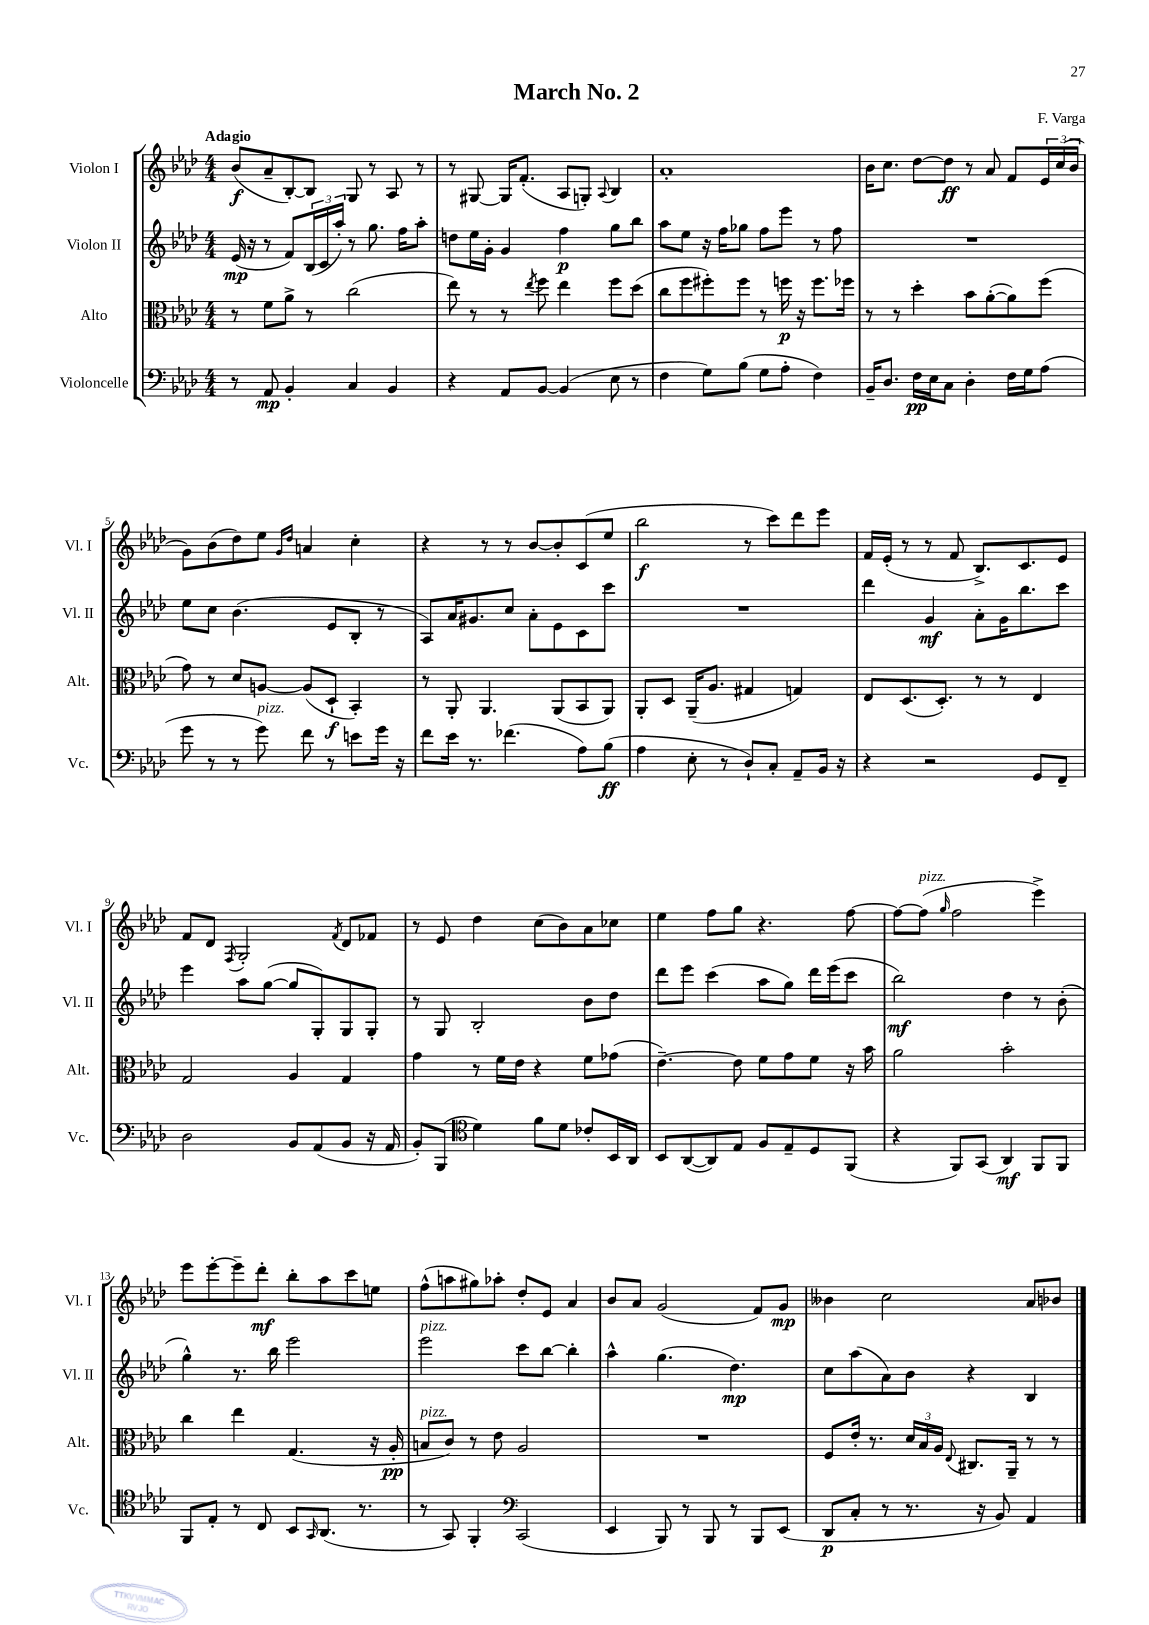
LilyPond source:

\header { title = "March No. 2" composer = "F. Varga" }
<<
\new StaffGroup <<
\new Staff = "s0" \with { instrumentName = "Violon I" shortInstrumentName = "Vl. I" } {
    \clef treble \key aes \major \numericTimeSignature \time 4/4 \tempo "Adagio"
    bes'8\f( aes'8-- bes8~-.) bes8 g8 r8 aes8 r8 |
    r8 gis8~ gis16 f'8.-.( aes8 g8-.) \appoggiatura { aes8 } bes4 |
    aes'1-. |
    bes'16 c''8. des''8~ des''8\ff r8 aes'8 f'8 \tuplet 3/2 { ees'16 c''16( bes'16 } |
    g'8) bes'8( des''8) ees''8 \grace { g'16 des''16 } a'4 c''4-. |
    r4 r8 r8 bes'8~ bes'8-. c'8( ees''8 |
    bes''2\f r8 c'''8) des'''8 ees'''8 |
    f'16 ees'16-.( r8 r8 f'8 bes8.->) c'8. ees'8 |
    f'8 des'8 \acciaccatura { f8 } g2-. \acciaccatura { f'8 } des'8 fes'8 |
    r8 ees'8 des''4 c''8( bes'8) aes'8 ces''8 |
    ees''4 f''8 g''8 r4. f''8~ |
    f''8~ f''8^\markup { \italic "pizz." }( \grace { g''16 } f''2 ees'''4->) |
    ees'''8 ees'''8~-. ees'''8-- des'''8-.\mf bes''8-. aes''8 c'''8 e''8 |
    f''8-^( a''8 gis''8) aes''8-. des''8-. ees'8 aes'4 |
    bes'8 aes'8 g'2( f'8) g'8\mp |
    beses'4 c''2 aes'8 bes'8 \bar "|." |
}
\new Staff = "s1" \with { instrumentName = "Violon II" shortInstrumentName = "Vl. II" } {
    \clef treble \key aes \major \numericTimeSignature \time 4/4
    ees'16\mp( r16 r8 f'8) \tuplet 3/2 { bes16( c'16 aes''16-.) } r8 g''8. f''16 aes''8-. |
    d''8 ees''16 g'16-. g'4 f''4\p g''8 bes''8 |
    aes''8 ees''8 r16 f''16 ges''8 f''8 ees'''8 r8 f''8 |
    R1 |
    ees''8 c''8 bes'4.( ees'8 bes8-. r8 |
    aes8) aes'16 gis'8. c''8 aes'8-. ees'8 c'8 c'''8 |
    R1 |
    des'''4 g'4\mf aes'8-. g'16 bes''8. c'''8 |
    ees'''4 aes''8 g''8~( g''8 g8-.) g8 g8-. |
    r8 g8 bes2-. bes'8 des''8 |
    des'''8 ees'''8 c'''4( aes''8 g''8) des'''16 ees'''16( c'''8 |
    bes''2\mf) des''4 r8 bes'8-.( |
    g''4-^) r8. bes''16 ees'''2 |
    ees'''2^\markup { \italic "pizz." } c'''8 bes''8~ bes''4-. |
    aes''4-^ g''4.( des''4.\mp) |
    c''8 aes''8( aes'8) bes'8 r4 bes4 \bar "|." |
}
\new Staff = "s2" \with { instrumentName = "Alto" shortInstrumentName = "Alt." } {
    \clef alto \key aes \major \numericTimeSignature \time 4/4
    r8 f'8 aes'8-> r8 c''2( |
    ees''8) r8 r8 \acciaccatura { ees''8 } f''8 ees''4 f''8 des''8( |
    c''8 f''8 fis''8-.) fis''8 r8 f''16\p r16 f''8. fes''16 |
    r8 r8 des''4-. bes'8 aes'8~-.( aes'8) f''8( |
    g'8) r8 des'8 a8~ a8( des8-!\f bes,4-.) |
    r8 aes,8-. aes,4. aes,8( bes,8 aes,8) |
    aes,8-. des8 aes,16--( aes8. gis4 g4) |
    ees8 des8.( des8.-.) r8 r8 ees4 |
    g2 aes4 g4 |
    g'4 r8 f'16 ees'16 r4 f'8 ges'8( |
    ees'4.~--) ees'8 f'8 g'8 f'8 r16 bes'16 |
    aes'2 bes'2-. |
    c''4 ees''4 g4.( r16 aes16-.\pp |
    b8^\markup { \italic "pizz." } c'8) r8 ees'8 aes2 |
    R1 |
    f8 ees'16-. r8. \tuplet 3/2 { des'16 bes16 aes16 } \appoggiatura { ees8 } cis8. aes,16-- r8 r8 \bar "|." |
}
\new Staff = "s3" \with { instrumentName = "Violoncelle" shortInstrumentName = "Vc." } {
    \clef bass \key aes \major \numericTimeSignature \time 4/4
    r8 aes,8\mp bes,4-. c4 bes,4 |
    r4 aes,8 bes,8~ bes,4( ees8 r8 |
    f4 g8) bes8( g8 aes8-. f4) |
    bes,16-- des8. f16\pp ees16 c8 des4-. f16 g16 aes8( |
    g'8 r8 r8 g'8^\markup { \italic "pizz." }) f'8 r8 e'8 g'16 r16 |
    f'8 ees'16 r8. fes'4.( aes8) bes8\ff( |
    aes4 ees8-. r8 des8-!) c8-. aes,8-- bes,16 r16 |
    r4 r2 g,8 f,8-- |
    des2 bes,8 aes,8( bes,8 r16 aes,16 |
    bes,8-.) bes,,8( \clef tenor des'4) f'8 des'8 ces'8-. bes,16 aes,16 |
    bes,8 aes,8~( aes,8) ees8 f8 ees8-- des8 f,8( |
    r4 f,8) g,8( aes,4\mf) f,8 f,8 |
    f,8 ees8-. r8 c8 bes,8 \grace { g,16 } aes,8.( r8. |
    r8 g,8) f,4-. \clef bass c,2( |
    ees,4 bes,,8) r8 bes,,8 r8 bes,,8 ees,8( |
    des,8\p c8-. r8 r8. r16 bes,8) aes,4 \bar "|." |
}
>>
>>
